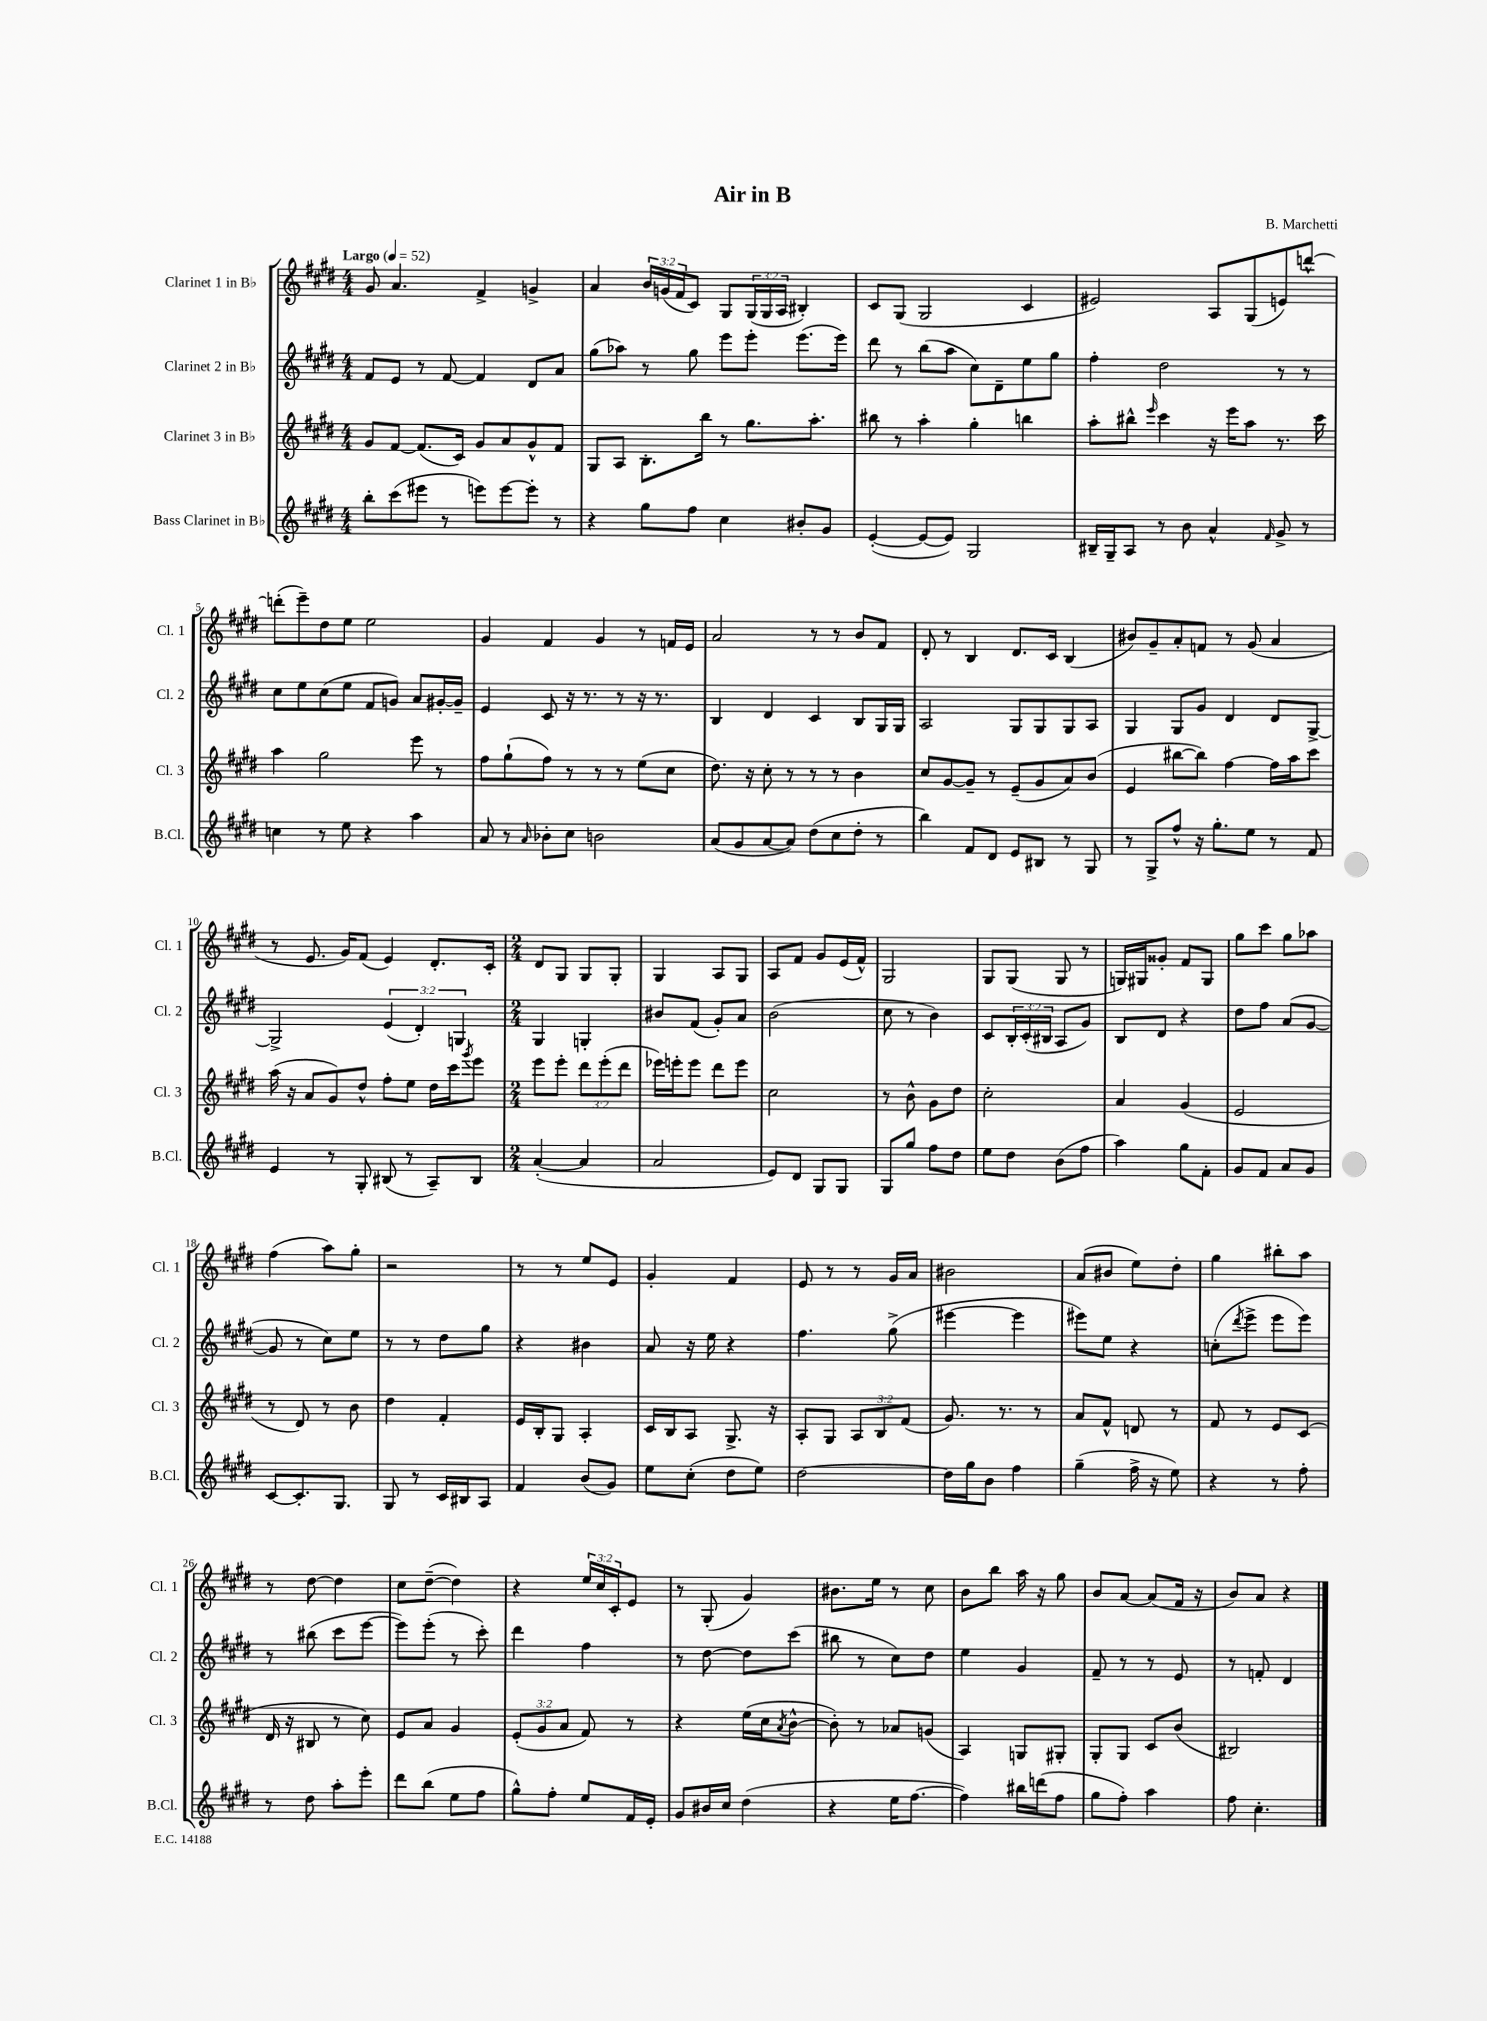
\header { title = "Air in B" composer = "B. Marchetti" }
<<
\new StaffGroup <<
\new Staff = "s0" \with { instrumentName = "Clarinet 1 in Bb" shortInstrumentName = "Cl. 1" } {
    \clef treble \key e \major \numericTimeSignature \time 4/4 \override Staff.TupletNumber.text = #tuplet-number::calc-fraction-text \tempo "Largo" 4 = 52
    gis'8 a'4. fis'4-> g'4-> |
    a'4 \tuplet 3/2 { b'16 g'16( fis'16 } cis'8) gis8 \tuplet 3/2 { gis16( gis16 a16 } bis4-.) |
    cis'8 gis8( gis2 cis'4 |
    eis'2) a8 gis8( e'8) d'''8~-^ |
    d'''8-.( e'''8--) dis''8 e''8 e''2 |
    gis'4 fis'4 gis'4 r8 f'16 e'16 |
    a'2 r8 r8 b'8 fis'8 |
    dis'8-. r8 b4 dis'8. cis'16 b4( |
    bis'8) gis'8-- a'8-. f'8 r8 gis'8( a'4 |
    r8 e'8. gis'16) fis'8( e'4) dis'8.-. cis'16-. |
    \numericTimeSignature \time 2/4 dis'8 gis8 gis8 gis8-. |
    gis4 a8 gis8 |
    a8 fis'8 gis'8 e'16( fis'16-^) |
    gis2 |
    gis8 gis8( gis8 r8 |
    g16) gis16 gisis'8-. fis'8 gis8 |
    gis''8 cis'''8 gis''8 aes''8 |
    fis''4( a''8) gis''8-. |
    r2 |
    r8 r8 e''8 e'8 |
    gis'4-. fis'4 |
    e'8 r8 r8 gis'16 a'16 |
    bis'2 |
    a'8( bis'8 e''8) dis''8-. |
    gis''4 bis''8-. a''8 |
    r8 dis''8~ dis''4 |
    cis''8 dis''8~--( dis''4) |
    r4 \tuplet 3/2 { e''16 cis''16 cis'16-. } e'8 |
    r8 gis8-.( gis'4) |
    bis'8. e''16 r8 cis''8 |
    b'8 b''8 a''16 r16 gis''8 |
    b'8 a'8~ a'8( fis'16 r16 |
    b'8) a'8 r4 \bar "|." |
}
\new Staff = "s1" \with { instrumentName = "Clarinet 2 in Bb" shortInstrumentName = "Cl. 2" } {
    \clef treble \key e \major \numericTimeSignature \time 4/4 \override Staff.TupletNumber.text = #tuplet-number::calc-fraction-text
    fis'8 e'8 r8 fis'8~ fis'4 dis'8 a'8 |
    gis''8( aes''8) r8 gis''8 e'''8 e'''8-. e'''8.( e'''16) |
    dis'''8 r8 b''8( a''8 cis''8) dis'8-- e''8 gis''8 |
    fis''4-. dis''2 r8 r8 |
    cis''8 e''8 cis''8( e''8 fis'8 g'8) a'8 gis'16~-. gis'16-- |
    e'4 cis'8 r16 r8. r8 r16 r8. |
    b4 dis'4 cis'4 b8 gis16 gis16 |
    a2 gis8 gis8 gis8 a8 |
    gis4 gis8 gis'8 dis'4 dis'8 gis8~-> |
    gis2-> \tuplet 3/2 { e'4( dis'4-.) g4 } |
    \numericTimeSignature \time 2/4 gis4 g4-. |
    bis'8 fis'8( gis'8-.) a'8 |
    b'2( |
    cis''8 r8 b'4) |
    cis'8 \tuplet 3/2 { b16-. cis'16-.( bis16 } a8 gis'8) |
    b8 dis'8 r4 |
    dis''8 fis''8 a'8( gis'8~ |
    gis'8 r8 cis''8) e''8 |
    r8 r8 dis''8 gis''8 |
    r4 bis'4 |
    a'8 r16 e''16 r4 |
    fis''4. gis''8->( |
    eis'''4~ eis'''4 |
    eis'''8) e''8 r4 |
    c''8-.( \acciaccatura { dis'''8 } e'''8-> e'''8 e'''8) |
    r8 bis''8( cis'''8 e'''8~ |
    e'''8) e'''8-.( r8 cis'''8-.) |
    dis'''4 fis''4 |
    r8 dis''8~ dis''8 cis'''8( |
    bis''8 r8 cis''8) dis''8 |
    e''4 gis'4 |
    fis'8-- r8 r8 e'8 |
    r8 f'8-. dis'4 \bar "|." |
}
\new Staff = "s2" \with { instrumentName = "Clarinet 3 in Bb" shortInstrumentName = "Cl. 3" } {
    \clef treble \key e \major \numericTimeSignature \time 4/4 \override Staff.TupletNumber.text = #tuplet-number::calc-fraction-text
    gis'8 fis'8~ fis'8.( cis'16) gis'8 a'8 gis'8-^ fis'8 |
    gis8 a8 b8.-. b''16 r8 gis''8. a''8.-. |
    bis''8 r8 a''4-. gis''4-. b''4 |
    a''8-. bis''8-^ \grace { e'''16 } cis'''4 r16 e'''16 a''8 r8. cis'''16 |
    a''4 gis''2 e'''8 r8 |
    fis''8 gis''8-!( fis''8) r8 r8 r8 e''8( cis''8 |
    dis''8.) r16 cis''8-. r8 r8 r8 b'4 |
    cis''8 gis'8~ gis'8-- r8 e'8--( gis'8 a'8) b'8( |
    e'4 bis''8~ bis''8) fis''4~ fis''16 a''16 cis'''8 |
    a''16( r16 a'8 gis'8) dis''8-^ fis''8-. e''8 dis''16 cis'''16 \acciaccatura { gis'''8 } e'''8 |
    \numericTimeSignature \time 2/4 e'''8 e'''8-. \tuplet 3/2 { dis'''8 e'''8-.( dis'''8 } |
    ees'''16) e'''16-. e'''8 dis'''8 e'''8 |
    cis''2 |
    r8 b'8-^ gis'8 dis''8 |
    cis''2-. |
    a'4 gis'4( |
    e'2 |
    r8 dis'8) r8 b'8 |
    dis''4 fis'4-. |
    e'16 b16-. gis8 a4-. |
    cis'16 b16 a8 gis8.-> r16 |
    a8-. gis8 \tuplet 3/2 { a8 b8 fis'8( } |
    gis'8.) r8. r8 |
    a'8 fis'8-^ d'8 r8 |
    fis'8 r8 e'8 cis'8( |
    dis'16 r16 bis8 r8 cis''8) |
    e'8 a'8 gis'4 |
    \tuplet 3/2 { e'8-.( gis'8 a'8 } fis'8) r8 |
    r4 e''16( cis''16 \acciaccatura { a'8 } b'8~-^ |
    b'8-.) r8 aes'8 g'8( |
    a4) g8 gis8-. |
    gis8-. gis8 cis'8 b'8( |
    bis2) \bar "|." |
}
\new Staff = "s3" \with { instrumentName = "Bass Clarinet in Bb" shortInstrumentName = "B.Cl." } {
    \clef treble \key e \major \numericTimeSignature \time 4/4
    b''8-. cis'''8( eis'''8 r8 e'''8) e'''8~ e'''8-. r8 |
    r4 gis''8 fis''8 cis''4 bis'8-. gis'8 |
    e'4~-.( e'8~ e'8) gis2 |
    bis16-- gis16-- a8 r8 b'8 a'4-^ \grace { fis'16 } gis'8-> r8 |
    c''4 r8 e''8 r4 a''4 |
    a'8 r8 \grace { a'16 } bes'8-. cis''8 b'2 |
    a'8( gis'8 a'8~ a'8) dis''8( cis''8 dis''8-. r8 |
    b''4) fis'8 dis'8 e'8 bis8 r8 gis8 |
    r8 gis8-> fis''8-^ r16 gis''8.-. e''8 r8 fis'8 |
    e'4 r8 gis8-. bis8( r8 a8--) bis8 |
    \numericTimeSignature \time 2/4 a'4~-.( a'4 |
    a'2 |
    e'8) dis'8 gis8 gis8 |
    gis8 gis''8 fis''8 dis''8 |
    e''8 dis''8 b'8( fis''8 |
    a''4) gis''8 fis'8-. |
    gis'8 fis'8 a'8 gis'8 |
    cis'8~ cis'8.-. gis8. |
    gis8 r8 cis'16 bis16 a8 |
    fis'4 b'8( gis'8) |
    e''8 cis''8-.( dis''8 e''8) |
    dis''2~ |
    dis''16 gis''16 b'8 fis''4 |
    gis''4--( fis''16-> r16 e''8) |
    r4 r8 fis''8-. |
    r8 dis''8 a''8-. e'''8-. |
    dis'''8 b''8( e''8 fis''8 |
    gis''8-^) fis''8-. e''8 fis'16 e'16-. |
    gis'8 bis'16 cis''16 dis''4( |
    r4 e''16 fis''8.~ |
    fis''4) bis''16 d'''16( fis''8 |
    gis''8 fis''8-.) a''4 |
    fis''8 cis''4.-. \bar "|." |
}
>>
>>
